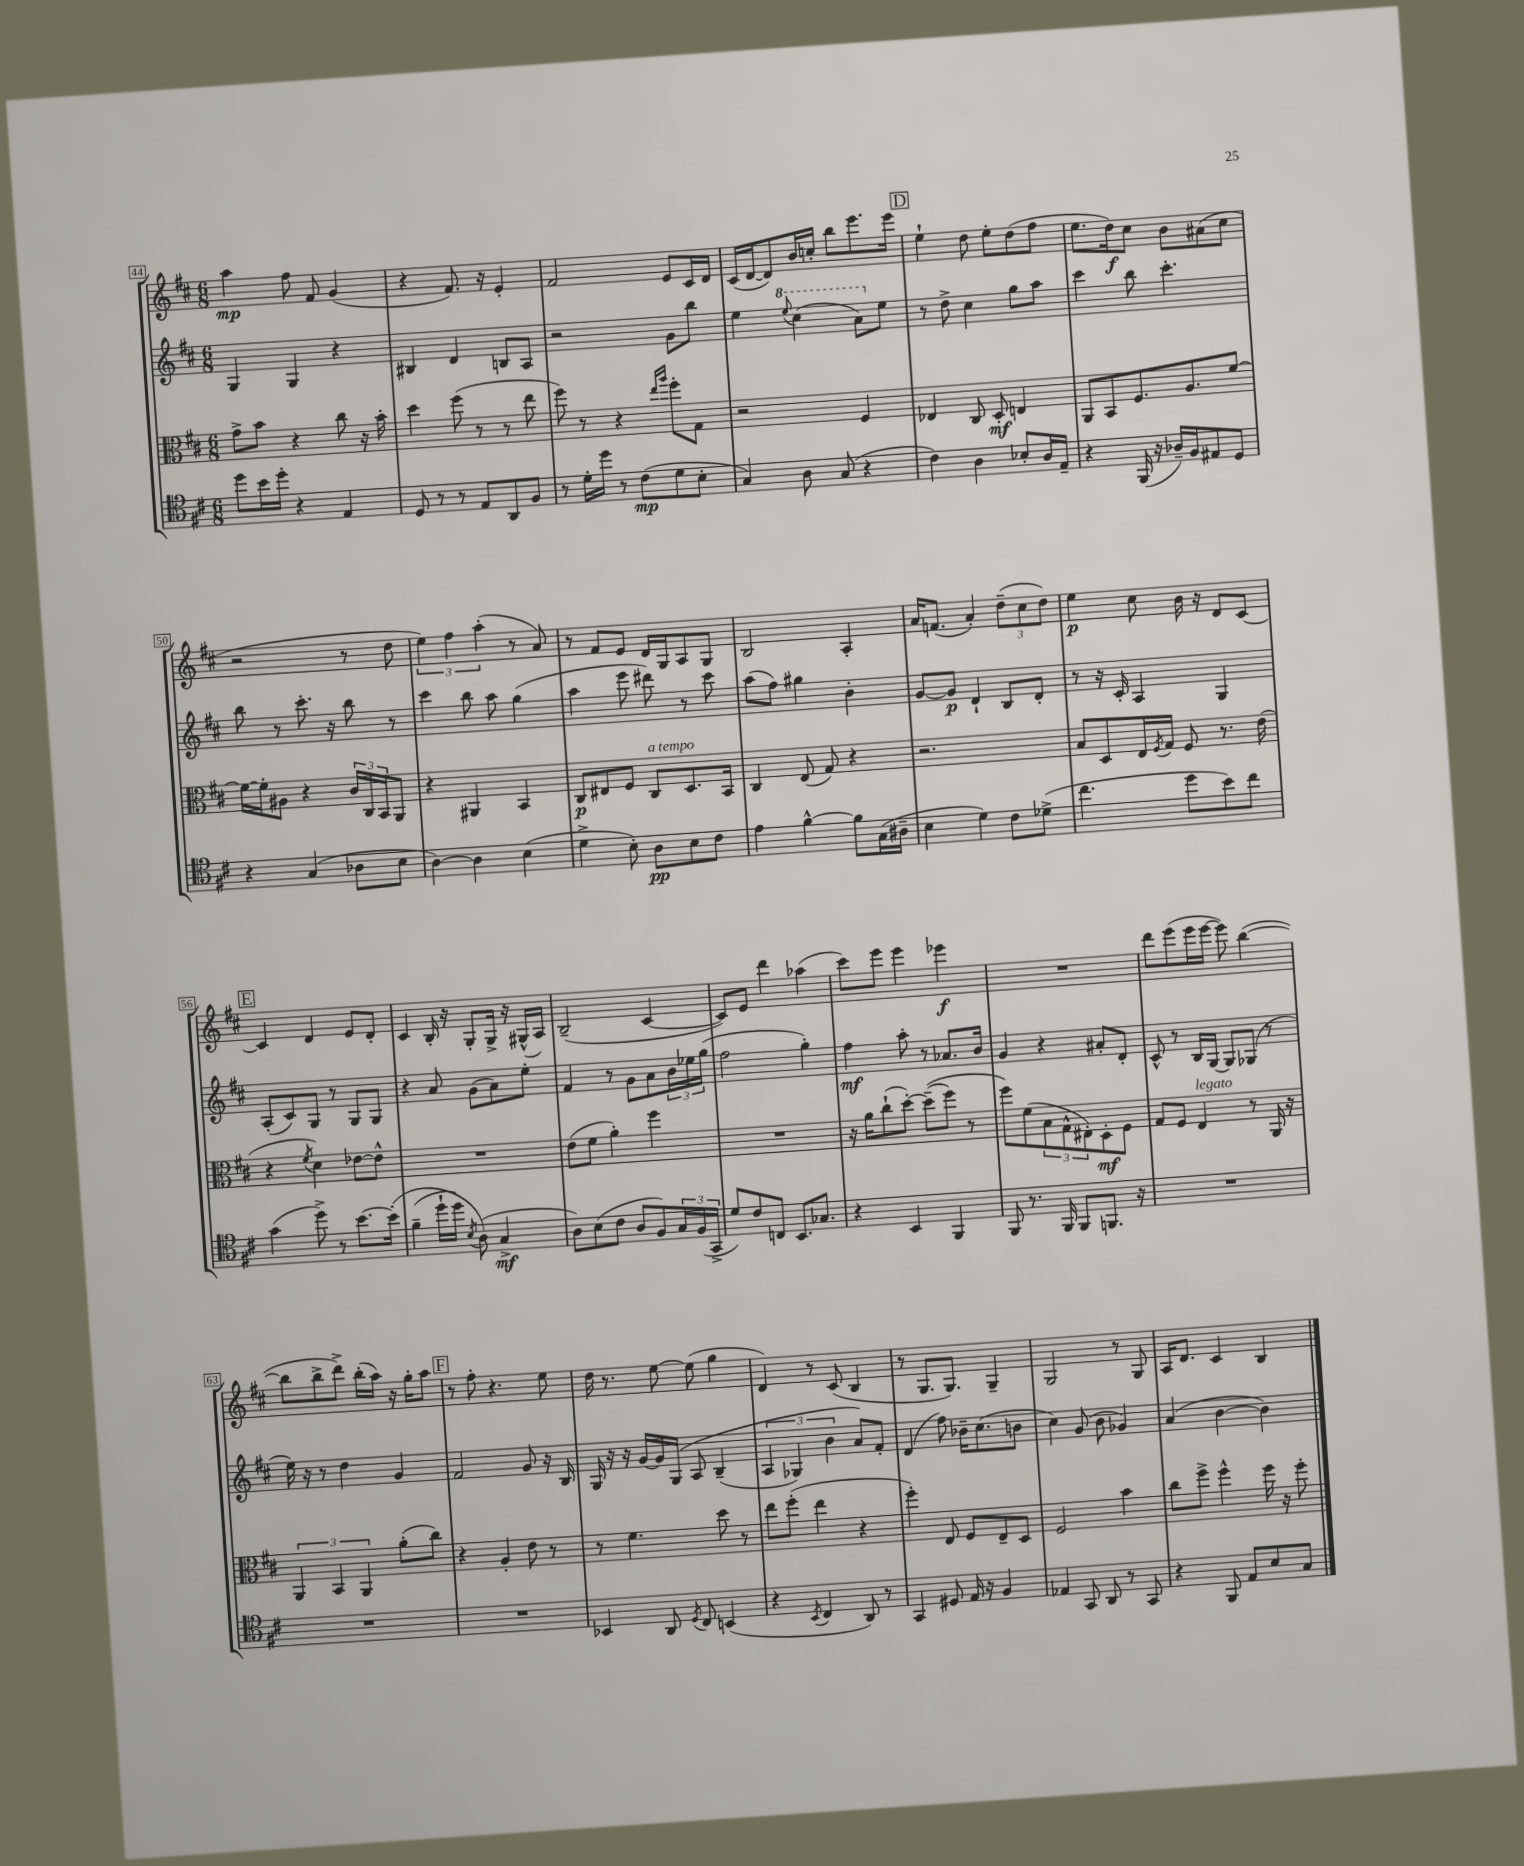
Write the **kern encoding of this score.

**kern	**kern	**kern	**kern
*staff4	*staff3	*staff2	*staff1
*clefC4	*clefC3	*clefG2	*clefG2
*k[f#c#]	*k[f#c#]	*k[f#c#]	*k[f#c#]
*M6/8	*M6/8	*M6/8	*M6/8
8dd	8g^	4G	4aa
16b	8b	.	.
16dd'	.	.	.
4r	4r	4G	8ff#
.	.	.	8f#
4E	8cc#	4r	(4g
.	16r	.	.
.	16b'	.	.
=	=	=	=
8D	4dd	4B#	4r
8r	.	.	.
8r	(8ff#	4d	8.f#)
8E	8r	.	.
.	.	.	16r
8AA	8r	8B	4e'
8F#	8ee	8A	.
=	=	=	=
8r	8ff#)	2r	2f#
16d'	8r	.	.
16dd	.	.	.
8r	4r	.	.
(8c#	.	.	.
.	16qqee	.	.
.	16qqaa	.	.
8d	8ff#'	8g	8e
8B'	8G	8bb	16c#
.	.	.	16d
=	=	=	=
4G)	2r	4ee	(16c#
.	.	.	[16d
.	.	.	8d])
.	.	8qqeee	.
8A	.	(4ccc#	16b
.	.	.	16cc'
(8G	.	.	8bb
4r	4F#	8aa)	8.eee
.	.	8ee	.
.	.	.	16eee
=	=	=	=
4c#)	4E-	8r	4ee`
.	.	8dd^	.
4A	8C#	4cc#	8dd
.	8D'	.	8ee'
8B-'	4E	8gg	(8dd
16A	.	8aa	8ff#
16E~	.	.	.
=	=	=	=
4r	8AA	4ccc#	8.ee
.	8BB	.	.
.	.	.	16dd)
(16FF#	8.F#	8bb	8cc#
16r	.	.	.
16A-~)	.	4.ccc#'	8b
16F#	8.A	.	.
8E#	.	.	(8a#
8D	[8f#	.	8cc#
=	=	=	=
4r	16f#_	8bb	2r
.	16f#']	.	.
.	8A#	8r	.
(4G	4r	8.ccc#'	.
.	.	16r	.
8A-	24c#	8bb	8r
.	24C#	.	.
.	24BB	.	.
8B	8AA	8r	8dd
=	=	=	=
[4A)	4r	4ccc#	6ee)
.	.	.	6ff#
4A]	4AA#	8bb	.
.	.	.	(6aa'
.	.	8aa	.
(4B	4BB	(4gg	8r
.	.	.	8a)
=	=	=	=
4d^	8C#	4aa	8r
.	8E#	.	8f#
8B')	8F#	8eee	8e
8A	8C#	8ddd#)	16d
.	.	.	16G
8B	8.D	8r	8A
8c#	.	8ccc#	8G
.	16BB	.	.
=	=	=	=
4e	4C#	(8aa	2B
.	.	8ff#)	.
[4f#^^	(8E	4gg#	.
.	8G)	.	.
8f#]	4r	4b'	4A'
(16G	.	.	.
16A#~	.	.	.
=	=	=	=
4B	2.r	[8g	16a
.	.	.	(8.f
.	.	8g]	.
4d)	.	4d`	4a')
8c#	.	8B	(12dd~
.	.	.	12cc#
(8d-^	.	8d'	.
.	.	.	12dd)
=	=	=	=
4.cc#	8B	8r	4ee
.	8D	16r	.
.	.	16c#'	.
.	16E	4A	8cc#
.	8qF#	.	.
.	16G	.	.
8dd	8F#	.	16b
.	.	.	16r
8b)	8.r	4G	8d
8cc#	.	.	[8c#
.	(16e	.	.
=	=	=	=
(4g	4r	(8A'	4c#]
.	.	8c#)	.
.	8qf#	.	.
8dd^)	4d)	8G	4d
8r	.	8r	.
[8.b	[8e-	8G	8e
.	8e-^^]	8G	8d'
&(16b']	.	.	.
=	=	=	=
(4f#~	2.r	4r	4c#
16dd`	.	8a	16B'
16dd)	.	.	16r
8qB	.	.	.
(8A&)	.	(8g	8G'
4G^	.	8a)	16G^
.	.	.	16r
.	.	8ee'	(16G#^^
.	.	.	16A)
=	=	=	=
8A)	(8e	4f#	(2B~
(8B	8f#	.	.
8c#	4a')	8r	.
8A	.	8g	.
8F#)	4ff#	8a	[4c#
24G	.	24b	.
(24F#	.	24ee-	.
24GG^	.	(24gg	.
=	=	=	=
8d)	2.r	2ff#	8c#])
8c#	.	.	8e
8C	.	.	4ddd
8.BB	.	.	.
.	.	4gg')	(4aa-
8.G-	.	.	.
=	=	=	=
4r	16r	4ff#	8ccc#)
.	16a	.	.
.	(8cc#`	.	8eee
4BB	[8dd')	8aa'	4eee
.	&((8dd~]	8r	.
4FF#	8ff#)	8.a-	4eee-
.	8r	.	.
.	.	16b	.
=	=	=	=
8FF#	8ff#&)	4g	2.r
8.r	(8f#	.	.
.	12B	4r	.
16FF#	.	.	.
.	12G^^	.	.
8FF#	.	.	.
.	12E#')	.	.
8.FF	8D'	8a#'	.
.	8F#	8d'	.
16r	.	.	.
=	=	=	=
2.r	8G	8c#^^	8ddd
.	8F#	8r	(8eee
.	4E	16B	16eee
.	.	[16G	[16eee
.	.	8G]	8eee])
.	8r	(8G-	([4bb
.	16AA	8r	.
.	16r	.	.
=	=	=	=
2.r	6AA	16ee)	8bb]
.	.	16r	.
.	.	8r	8bb^
.	6BB	.	.
.	.	4dd	8ddd^)
.	6AA	.	.
.	.	.	(16bb'
.	.	.	16aa)
.	(8a'	4g	16r
.	.	.	16gg'
.	8cc#)	.	8aa
=	=	=	=
2.r	4r	2f#	8r
.	.	.	8ff#'
.	4A'	.	4.r
.	8e	8g	.
.	8r	16r	8ee
.	.	16B	.
=	=	=	=
4BB-	8r	16G	16dd
.	.	16r	8.r
.	4.f#	16r	.
.	.	[16g	.
8AA	.	16g]	[8ee
.	.	&(16G	.
8qD	.	.	.
8C#	.	8A	(8ee]
(4BB	8dd	(4B~	4gg
.	8r	.	.
=	=	=	=
4r	8ee	6A	4d)
.	(8ff#'	.	.
.	.	6G-)	.
8qBB	.	.	.
4C#	4ee	.	8r
.	.	6b	.
.	.	.	(8c#
8AA)	4r	8a&)	4B
8r	.	8f#'	.
=	=	=	=
4GG	4ff#')	(4d	8r
.	.	.	8.G
8D#	8E	8ff#)	.
.	.	.	8.G)
16E	8F#	16b-~	.
16r	.	(8.cc#	.
4F#	8E~	.	4G~
.	8D	8b	.
=	=	=	=
4E-	2F#	4cc#)	2G
8GG	.	(8g	.
8AA	.	8b	.
8r	4b	4g-)	8r
8GG	.	.	8G
=	=	=	=
4r	8cc#	(4a	16A
.	.	.	8.d
.	8ff#^	.	.
8FF#	4ff#^^	[4b	4c#
8E	.	.	.
8B	16ff#	4b])	4B
.	16r	.	.
8G	8ff#'	.	.
==	==	==	==
*-	*-	*-	*-
